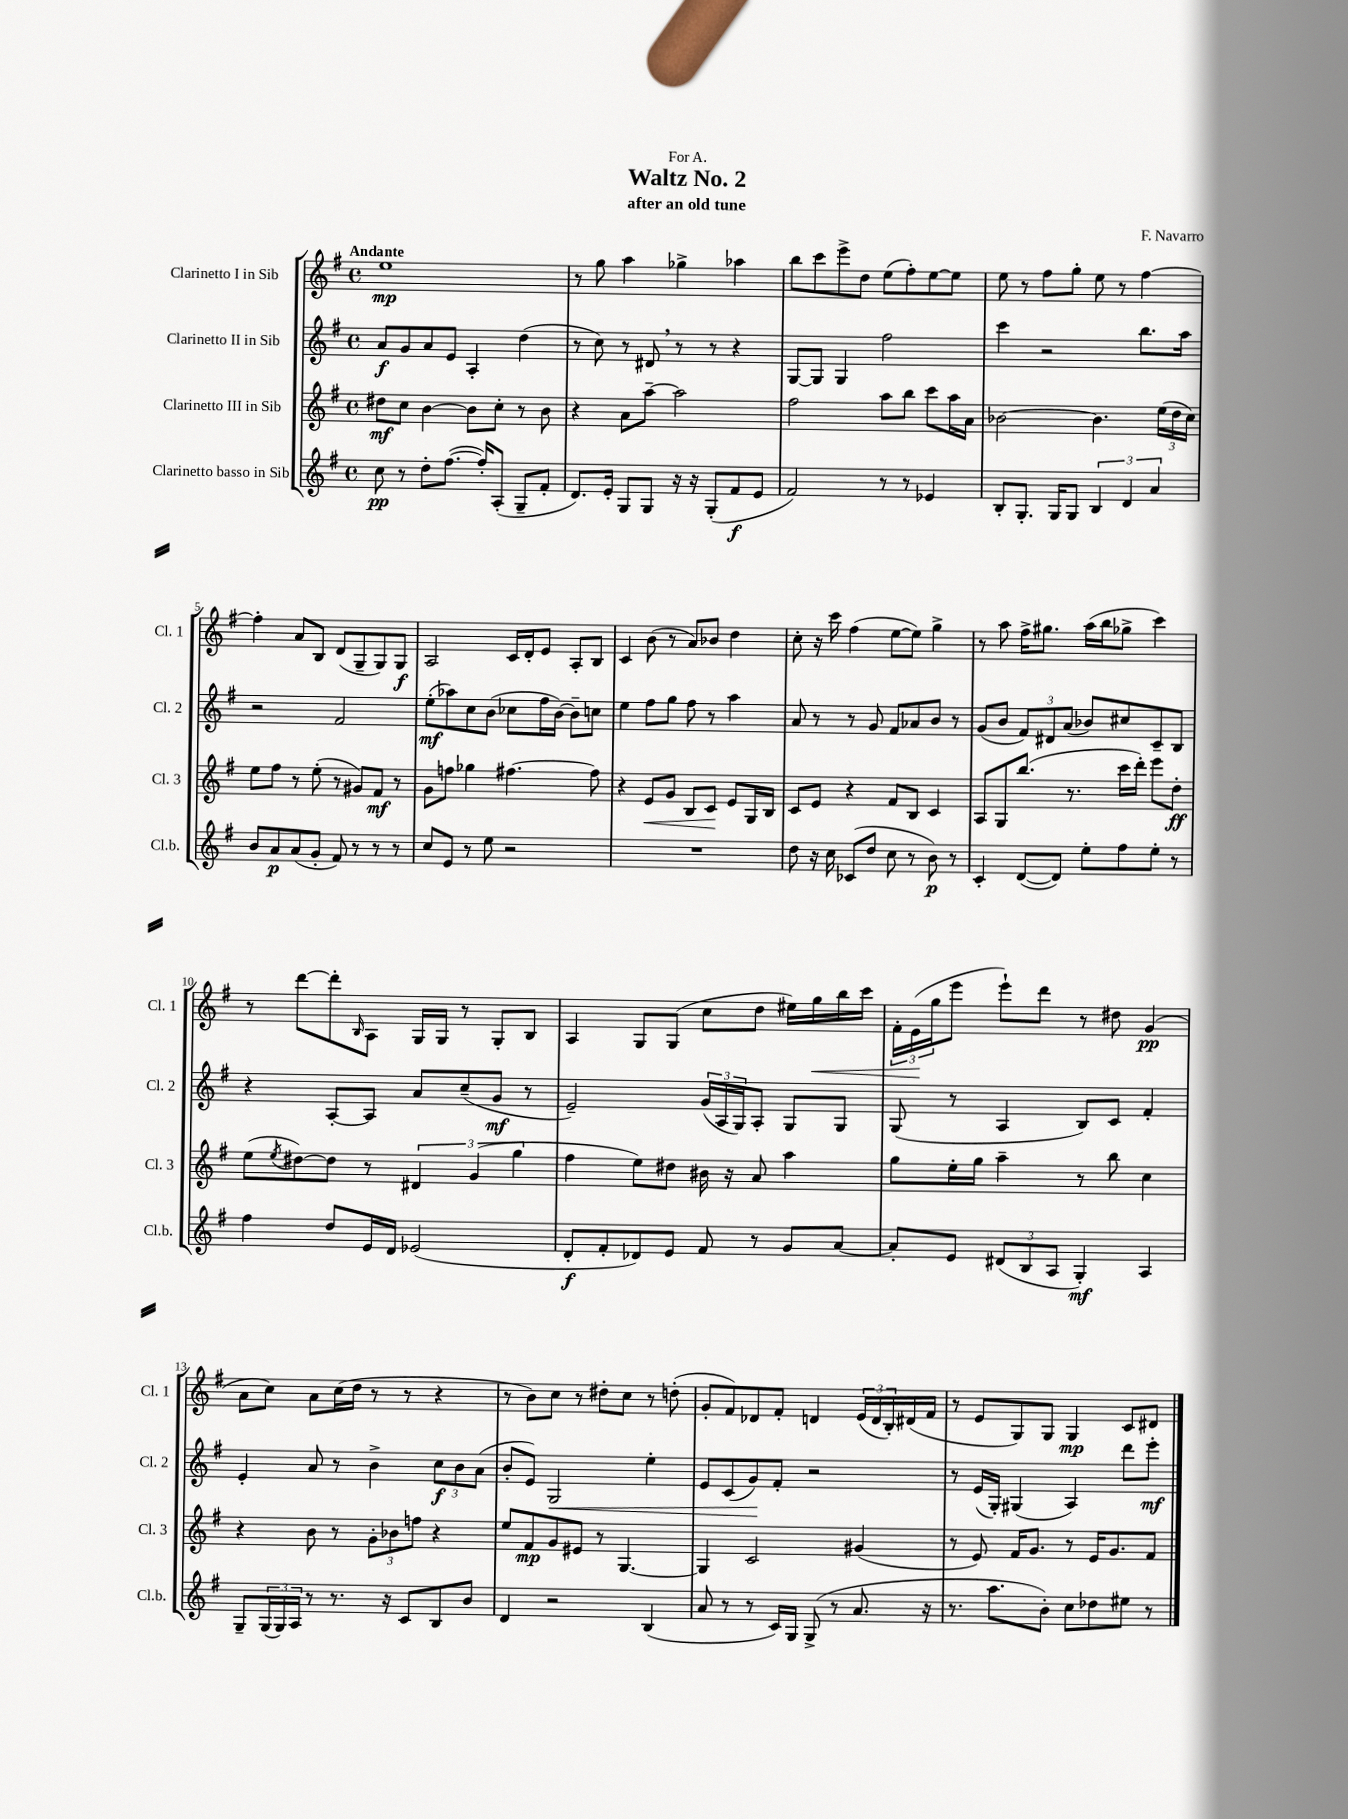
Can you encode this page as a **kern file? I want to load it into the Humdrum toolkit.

**kern	**kern	**kern	**kern
*staff4	*staff3	*staff2	*staff1
*clefG2	*clefG2	*clefG2	*clefG2
*k[f#]	*k[f#]	*k[f#]	*k[f#]
*M4/4	*M4/4	*M4/4	*M4/4
*met(c)	*met(c)	*met(c)	*met(c)
8cc	8dd#	8a	1ee
8r	8cc	8g	.
8dd'	[4b	8a	.
([8.ff#	.	8e	.
.	8b]	4A'	.
16ff#'])	.	.	.
(8A'	8cc'	.	.
8G~	8r	(4dd	.
8f#'	8b	.	.
=	=	=	=
8.d)	4r	8r	8r
.	.	8cc)	8gg
16e'	.	.	.
8G	8a	8r	4aa
8G	[8aa~	8d#	.
16r	2aa]	8r	4gg-^
16r	.	.	.
(8G'	.	8r	.
8f#	.	4r	4aa-
8e	.	.	.
=	=	=	=
2f#)	2ff#	[8G	8bb
.	.	8G]	8ccc
.	.	4G	8eee^
.	.	.	8dd
8r	8aa	2ff#	(8ee
8r	8bb	.	8ff#')
4e-	8ccc	.	[8ee
.	16aa	.	8ee]
.	16a	.	.
=	=	=	=
8B'	[2b-	4ccc	8ee
8.G'	.	.	8r
.	.	2r	8ff#
16G	.	.	.
8G	.	.	8gg'
6B	4.b-]	.	8ee
.	.	.	8r
6d	.	.	.
.	.	8.bb	[4ff#
6a	.	.	.
.	(24ee	.	.
.	24dd	.	.
.	.	16aa	.
.	24cc)	.	.
=	=	=	=
8b	8ee	2r	4ff#']
8a	8ff#	.	.
(8a	8r	.	8a
8g'	(8ee'	.	8B
8f#)	8r	2f#	(8d
8r	8g#)	.	8G~
8r	8f#	.	8G)
8r	8r	.	8G
=	=	=	=
8cc	8g	(8ee'	2A
8e	8ff	8aa-)	.
8r	4gg-	8cc	.
8ee	.	(8b	.
2r	[4.ff#	8cc-	16c
.	.	.	16d'
.	.	16ff#	8e
.	.	[16b)	.
.	.	8b~]	8A'
.	8ff#]	8cc	8B
=	=	=	=
1r	4r	4ee	4c
.	8e	8ff#	(8b
.	8g	8gg	8r
.	8B	8ff#	8a)
.	8c	8r	8b-
.	8e	4aa	4dd
.	16G	.	.
.	16B	.	.
=	=	=	=
8dd	8c	8a	8cc'
16r	8e	8r	16r
16cc	.	.	16ccc
(8c-	4r	8r	(4ff#
8dd	.	8g	.
8cc	8f#	8f#	[8ee
8r	8B	8a-	8ee])
8b)	4c	8b	4gg^
8r	.	8r	.
=	=	=	=
4c'	8A	(8g	8r
.	8G	8b	8aa
([8d	(8.bb	12f#)	16ff#^
.	.	.	8.gg#
.	.	12d#	.
8d])	.	.	.
.	.	(12a	.
.	8.r	.	.
8ee'	.	8b-)	(16aa
.	.	.	16bb
8ff#	16ccc	8cc#	8gg-^
.	16ddd')	.	.
8ee'	8eee	8c~	4ccc)
8r	8dd'	8B	.
=	=	=	=
4ff#	(8ee	4r	8r
.	8qee	.	.
.	[8dd#)	.	[8ddd
8dd	8dd#]	[8A'	8ddd']
.	.	.	16qqB
16e	8r	8A]	8A
16d	.	.	.
(2e-	6d#	8a	16G
.	.	.	16G
.	.	(8cc~	8r
.	(6g	.	.
.	.	8g	8G'
.	6gg	.	.
.	.	8r	8B
=	=	=	=
8d'	4ff#	2e~)	4A
8f#'	.	.	.
8d-)	8ee)	.	8G
8e	8dd#	.	(8G
8f#	16b#	(24g	8cc
.	.	24A	.
.	16r	.	.
.	.	24G)	.
8r	8a	8A'	8dd
8g	4aa	8G	16ee#)
.	.	.	16gg
[8a	.	8G	16bb
.	.	.	16ccc
=	=	=	=
8a']	8gg	(8G	24f#'
.	.	.	(24e
.	.	.	24gg
8e	16ee'	8r	8eee
.	16gg	.	.
(12d#	4aa~	4A	8eee`)
12B	.	.	.
.	.	.	8ddd
12A	.	.	.
4G')	8r	8B)	8r
.	8bb	8c	8dd#
4A	4cc	4f#'	(4g
=	=	=	=
8G~	4r	4e'	8a
(24G	.	.	8cc)
24G)	.	.	.
24A	.	.	.
8r	8b	8a	8a
8.r	8r	8r	(16cc
.	.	.	16dd
.	12g'	4b^	8r
16r	.	.	.
.	12b-	.	.
8c	.	.	8r
.	12ff	.	.
8B	4r	12cc	4r
.	.	12b	.
8b	.	.	.
.	.	(12a	.
=	=	=	=
4d	8ee	8b'	8r
.	8f#	8e)	8b)
2r	8g	2G	8cc
.	8e#	.	8r
.	8r	.	8dd#'
.	[4.G	.	8cc
(4B	.	4ee'	8r
.	.	.	(8dd'
=	=	=	=
8a	4G]	8e	8g'
8r	.	(8c	8f#)
8r	2c	8g)	8d-
16c)	.	8f#'	8f#'
16G	.	.	.
(8G^	.	2r	4d
8r	.	.	.
8.a	(4g#	.	(24e
.	.	.	24d
.	.	.	24B')
.	.	.	(16d#
16r	.	.	16f#
=	=	=	=
8.r	8r	8r	8r
.	8e)	(16e	8e
8.aa	.	16G')	.
.	16f#	(4G#	8G)
.	8.g	.	.
8b')	.	.	8G
8cc	8r	4A)	4G
8dd-	16e	.	.
.	8.g	.	.
8ee#	.	8ddd	8c
8r	8f#	8eee'	8d#
==	==	==	==
*-	*-	*-	*-
